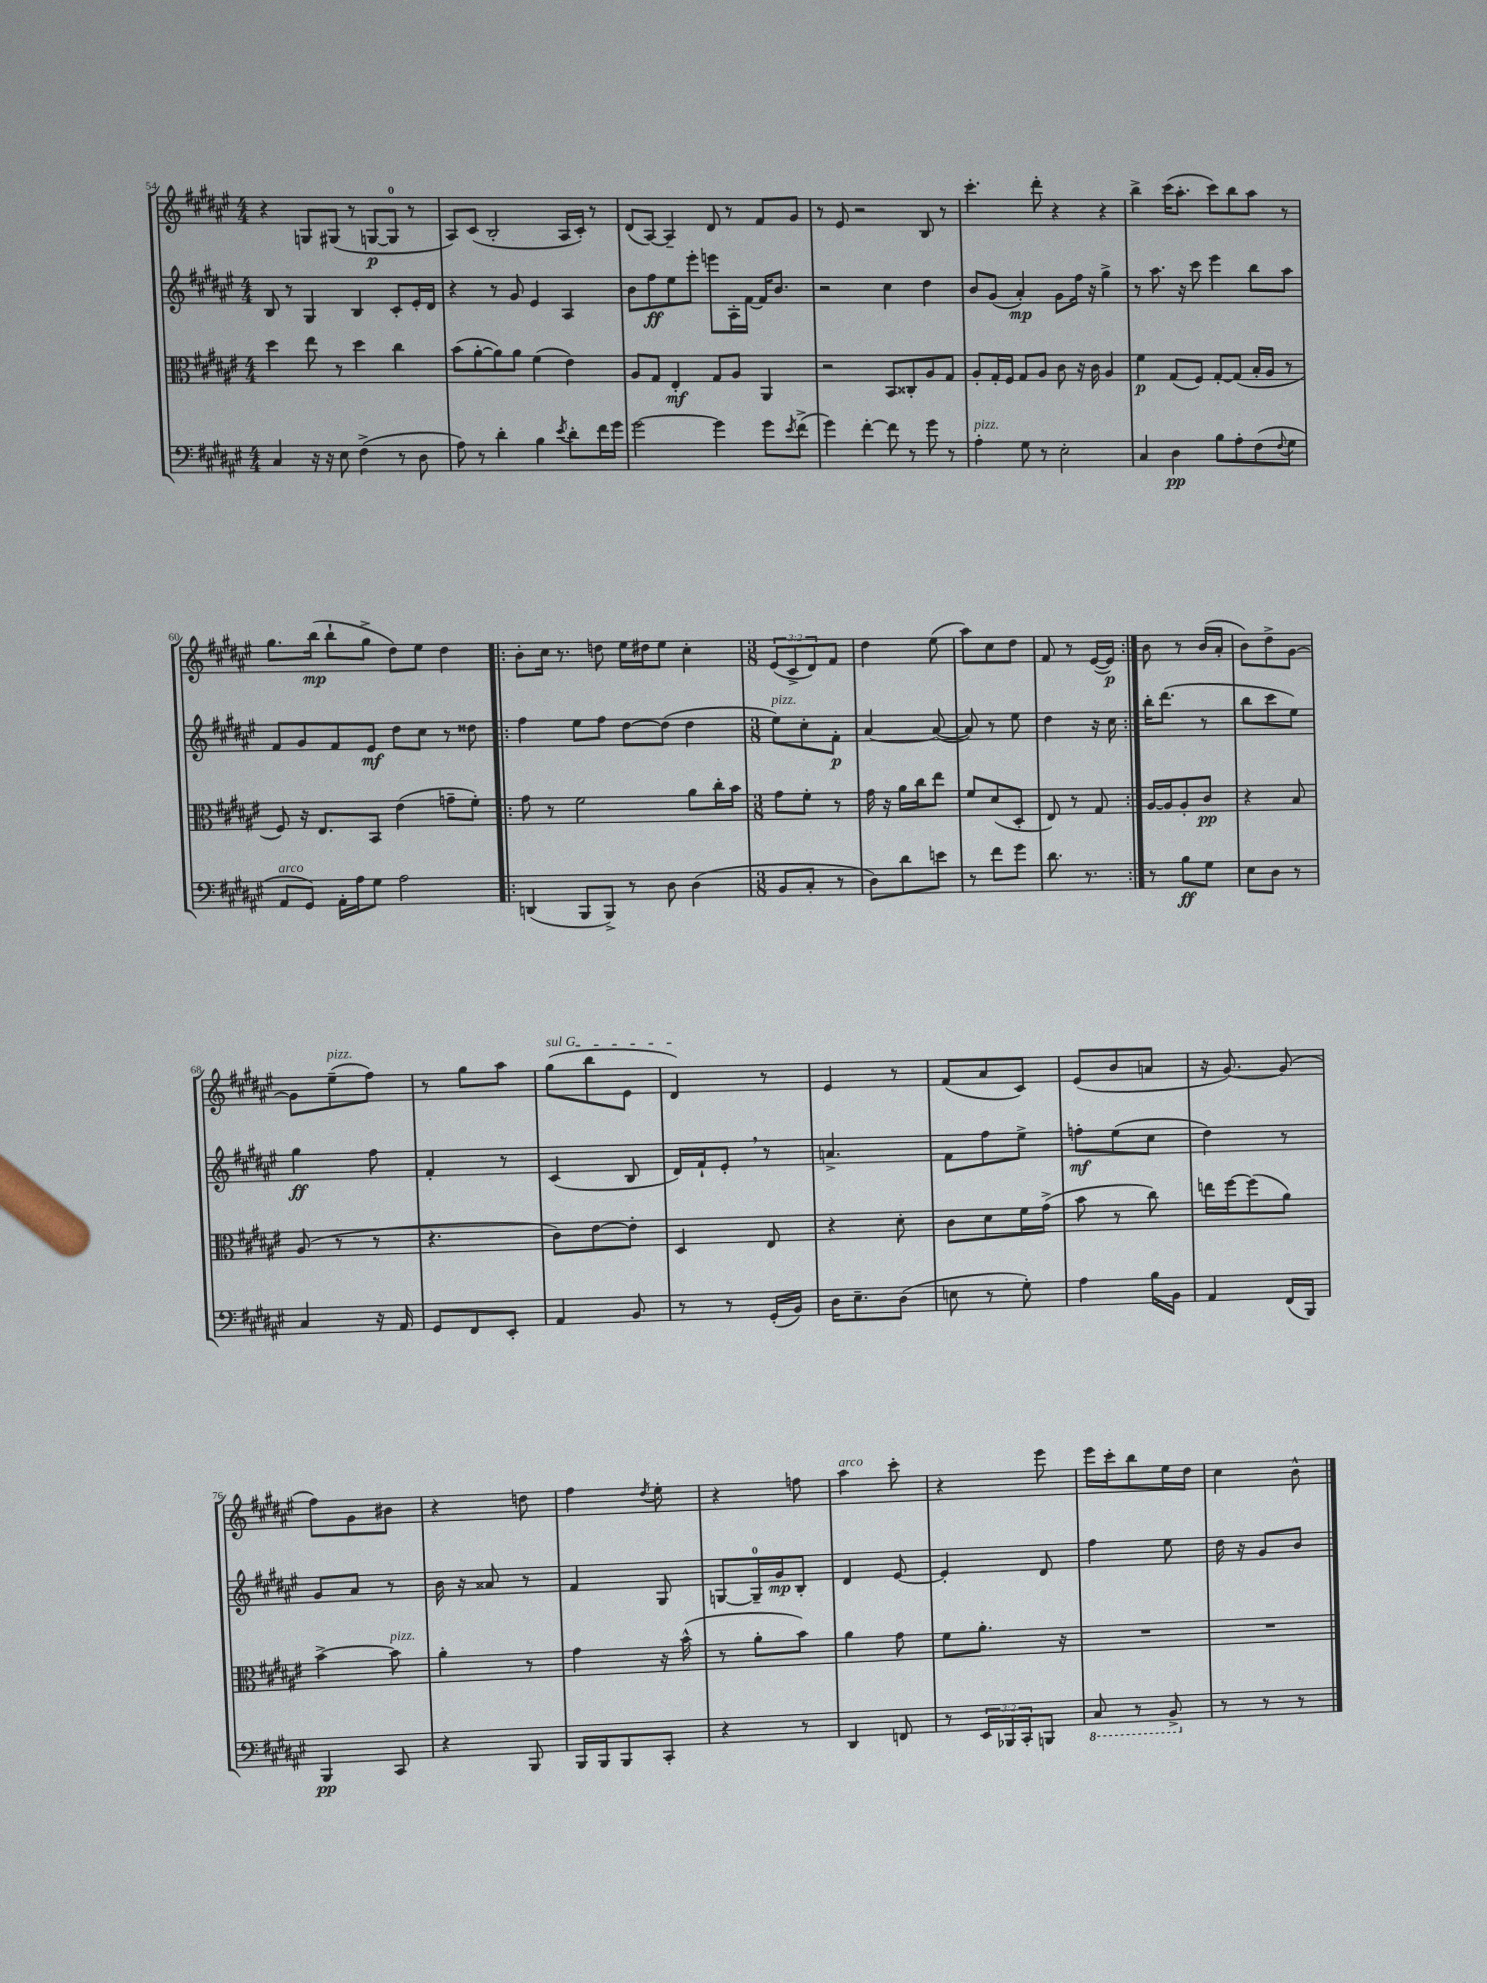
<<
\new StaffGroup <<
\new Staff = "s0" {
    \clef treble \key fis \major \numericTimeSignature \time 4/4 \override Staff.TupletNumber.text = #tuplet-number::calc-fraction-text
    r4 g8 gis8( r8 g8~\p g8-0 r8 |
    ais8) cis'8( b2-. ais16 cis'16-.) r8 |
    dis'8( ais8~) ais4-- dis'8 r8 fis'8 gis'8 |
    r8 eis'8 r2 b8 r8 |
    cis'''4.-. dis'''8-. r4 r4 |
    b''4-> cis'''16( ais''8.-. cis'''8) b''8 ais''8 r8 |
    gis''8. b''16\mp( b''8-! gis''8-> dis''8) eis''8 dis''4 |
    \repeat volta 2 { b'8-. cis''16 r8. d''8 eis''16 dis''16 eis''8 cis''4-. |
    \numericTimeSignature \time 3/8 \tuplet 3/2 { eis'8( cis'8-> dis'8) } fis'8 |
    dis''4 eis''8( |
    ais''8) cis''8 dis''8 |
    fis'8 r8 eis'16~( eis'16\p) | }
    b'8 r8 b'16( ais'16-. |
    b'8) dis''8-> gis'8~ |
    gis'8 eis''8--^\markup { \italic "pizz." }( fis''8) |
    r8 gis''8 ais''8 |
    \once \override TextSpanner.bound-details.left.text = \markup { \italic "sul G" } gis''8\startTextSpan( b''8 eis'8 |
    dis'4\stopTextSpan) r8 |
    eis'4 r8 |
    fis'8( ais'8 cis'8) |
    eis'8( b'8 a'8 |
    r16 gis'8.~) gis'8( |
    fis''8) gis'8 bis'8 |
    r4 d''8 |
    fis''4 \acciaccatura { dis''8 } eis''8-. |
    r4 f''8 |
    ais''4^\markup { \italic "arco" } cis'''8-. |
    r4 eis'''8 |
    eis'''16 cis'''16-. b''8 eis''16 dis''16 |
    cis''4 b'8-^ \bar "|." |
}
\new Staff = "s1" {
    \clef treble \key fis \major \numericTimeSignature \time 4/4
    b8 r8 gis4 b4 cis'8-. eis'16-. dis'16 |
    r4 r8 gis'8 eis'4 ais4 |
    b'8 fis''8\ff eis''8 eis'''8-. e'''8 ais16-. fis'16~ fis'16 b'8. |
    r2 cis''4 dis''4 |
    b'8 gis'8( ais'4-.\mp) gis'8 fis''16 r16 gis''4-> |
    r8 ais''8. r16 cis'''8 eis'''4 b''8 ais''8 |
    fis'8 gis'8 fis'8 eis'8\mf dis''8 cis''8 r8 disis''8 |
    \repeat volta 2 { fis''4 eis''8 fis''8 dis''8~ dis''8( dis''4 |
    \numericTimeSignature \time 3/8 eis''8^\markup { \italic "pizz." }) cis''8-. fis'8-.\p |
    ais'4~ ais'8~( |
    ais'8) r8 eis''8 |
    dis''4 r16 cis''16 | }
    b''16-. dis'''8.( r8 |
    b''8 cis'''8 eis''8) |
    gis''4\ff fis''8 |
    fis'4-. r8 |
    cis'4( b8 |
    dis'16) fis'16-! eis'8-. \breathe r8 |
    a'4.-> |
    fis'8 fis''8 eis''8-> |
    f''8-.\mf eis''8( cis''8 |
    dis''4) r8 |
    gis'8 ais'8 r8 |
    b'16 r16 aisis'8 r8 |
    fis'4 gis8 |
    g8~ g16-0-- gis'16\mp b8-. |
    dis'4 eis'8~ |
    eis'4-. dis'8 |
    fis''4 eis''8 |
    dis''16 r16 gis'8 b'8 \bar "|." |
}
\new Staff = "s2" {
    \clef alto \key fis \major \numericTimeSignature \time 4/4
    dis''4 eis''8 r8 dis''4 cis''4 |
    b'8( ais'8~-. ais'8) ais'8 fis'4( eis'4) |
    ais8 gis8 eis4-.\mf gis8 ais8 ais,4 |
    r2 b,8 cisis8-. ais8 gis8 |
    ais8-. gis16-. fis16 gis8 ais8 cis'8 r16 cis'16 ais4 |
    fis'4\p gis8( fis8) gis8~-. gis8( b16-. ais16 r8 |
    fis8) r16 eis8. b,8 eis'4( g'8-- fis'8-.) |
    \repeat volta 2 { gis'8 r8 fis'2 ais'8 cis''16-. b'16 |
    \numericTimeSignature \time 3/8 gis'8 fis'8-. r8 |
    gis'16 r16 ais'16 cis''16 eis''8 |
    fis'8 dis'8( dis8-. |
    eis8) r8 gis8 | }
    ais16~ ais16 ais8-. cis'8\pp |
    r4 b8 |
    ais8( r8 r8 |
    r4. |
    cis'8) eis'8~ eis'8-. |
    dis4 eis8 |
    r4 dis'8-. |
    cis'8 dis'8 fis'16 gis'16->( |
    b'8 r8 cis''8) |
    e''16 fis''16~ fis''8( ais'8) |
    b'4~-> b'8^\markup { \italic "pizz." } |
    ais'4-. r8 |
    gis'4 r16 b'16-^( |
    r8 ais'8-. b'8) |
    ais'4 gis'8 |
    fis'8 ais'8.-. r16 |
    R4. |
    R4. \bar "|." |
}
\new Staff = "s3" {
    \clef bass \key fis \major \numericTimeSignature \time 4/4 \override Staff.TupletNumber.text = #tuplet-number::calc-fraction-text
    cis4 r16 r16 eis8 fis4->( r8 dis8 |
    ais8) r8 dis'4-. b4 \acciaccatura { eis'8 } dis'8-. fis'16 gis'16 |
    gis'2~ gis'4 gis'8 \acciaccatura { eis'8 } fis'8->( |
    gis'4) fis'4~-. fis'8 r8 gis'8 r8 |
    ais4-.^\markup { \italic "pizz." } gis8 r8 eis2-. |
    cis4 dis4\pp b8 ais8-. fis8( \appoggiatura { fis8 } gis8 |
    ais,8^\markup { \italic "arco" } gis,8) ais,16-. ais16 gis8 ais2 |
    \repeat volta 2 { d,4( b,,8 b,,8->) r8 dis8 dis4( |
    \numericTimeSignature \time 3/8 b,8 cis8-. r8 |
    dis8) dis'8 e'8 |
    r8 fis'8 gis'8 |
    dis'8. r8. | }
    r8 b8\ff gis8 |
    eis8 dis8 r8 |
    cis4 r16 ais,16 |
    gis,8 fis,8 eis,8-. |
    ais,4 b,8 |
    r8 r8 gis,16-.( b,16) |
    dis16 eis8.-- dis8( |
    e8 r8 gis8-.) |
    ais4 b16 b,16 |
    ais,4 fis,16( b,,16) |
    b,,4\pp cis,8 |
    r4 b,,8 |
    b,,16 b,,16 b,,8 cis,8-. |
    r4 r8 |
    dis,4 f,8 |
    r8 \tuplet 3/2 { eis,16 bes,,16 cis,16-. } b,,8 |
    \ottava #-1 cis,8 r8 b,,8-> \ottava #0 |
    r8 r8 r8 \bar "|." |
}
>>
>>
\layout { \context { \Score currentBarNumber = #54 } }
